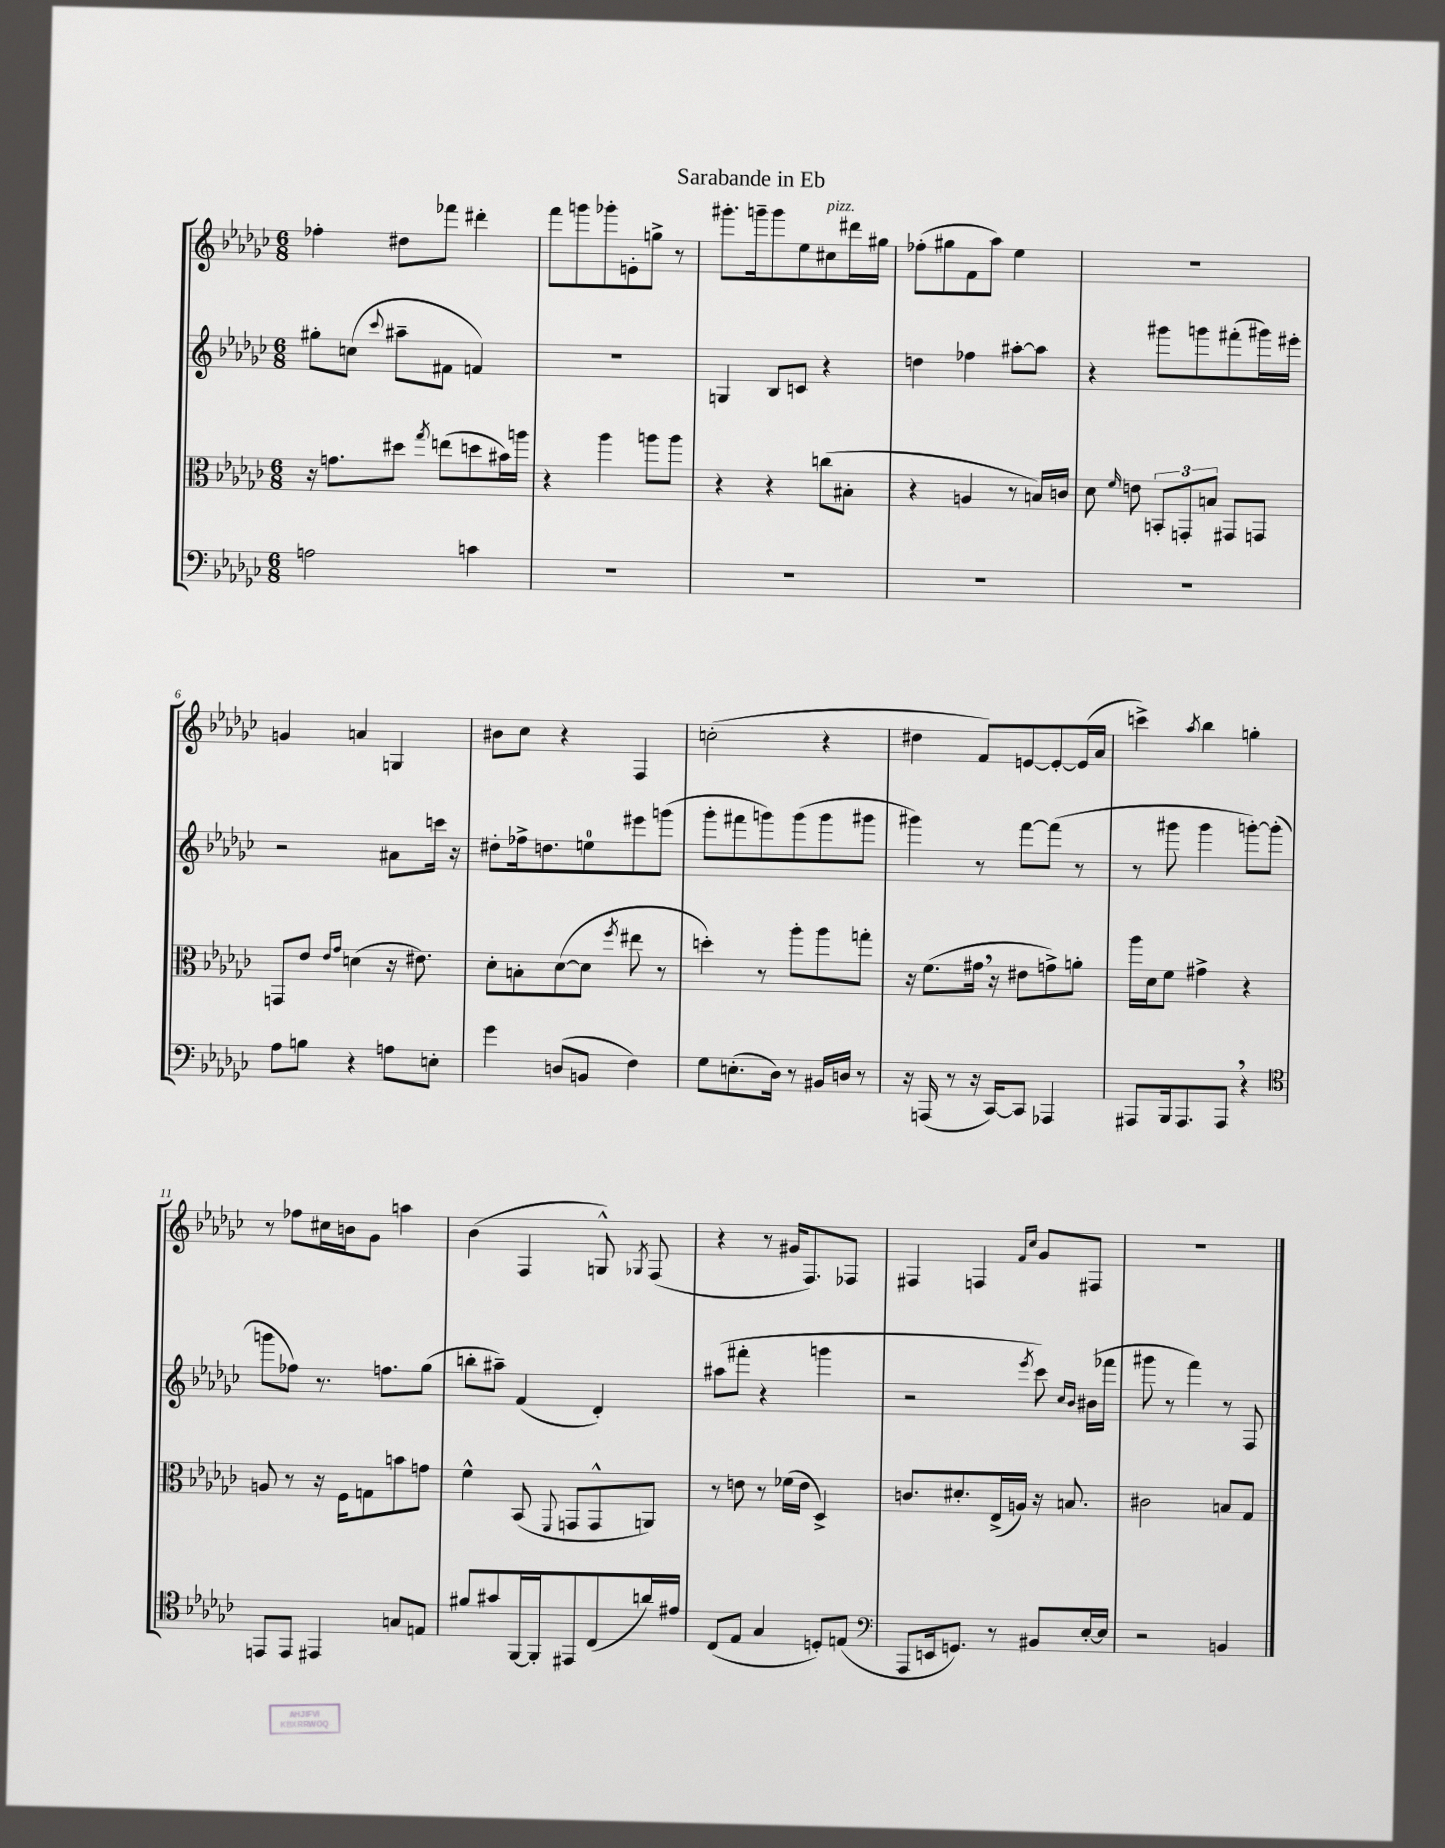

**kern	**kern	**kern	**kern
*staff4	*staff3	*staff2	*staff1
*clefF4	*clefC3	*clefG2	*clefG2
*k[b-e-a-d-g-c-]	*k[b-e-a-d-g-c-]	*k[b-e-a-d-g-c-]	*k[b-e-a-d-g-c-]
*M6/8	*M6/8	*M6/8	*M6/8
2A	16r	8gg#'	4ff-'
.	8.g	.	.
.	.	(8cc	.
.	.	8qqccc-	.
.	8dd#	8aa#~	8dd#
.	8qgg-	.	.
.	(8ee	8f#	8fff-
4c	8dd	4f)	4ddd#'
.	16b#)	.	.
.	16aa	.	.
=	=	=	=
2.r	4r	2.r	8fff
.	.	.	8ggg
.	4aa-	.	8ggg-'
.	.	.	8e'
.	8aa	.	8gg^
.	8aa	.	8r
=	=	=	=
2.r	4r	4G	8.ggg#'
.	.	.	16ggg~
.	4r	8B-	8ggg
.	.	8c	8ee-
.	(8cc	4r	8cc#
.	8B#'	.	16ddd#
.	.	.	16gg#
=	=	=	=
2.r	4r	4dd	(8ff-'
.	.	.	8gg#
.	4A	4ff-	8f
.	.	.	8aa-)
.	8r	[8aa#'	4ee-
.	16B)	8aa#]	.
.	16c	.	.
=	=	=	=
2.r	8d-	4r	2.r
.	16qqf	.	.
.	8e	.	.
.	12BB'	8ggg#	.
.	12GG'	.	.
.	.	8ggg	.
.	12B	.	.
.	8GG#	(8fff#'	.
.	8GG	16ggg#)	.
.	.	16eee#'	.
=	=	=	=
8A-	8GG	2r	4g
8B	8e-	.	.
.	16qqe-	.	.
.	16qqg-	.	.
4r	(4d	.	4a
8A	16r	8a#	4G
.	8.e#)	.	.
8E'	.	16ccc	.
.	.	16r	.
=	=	=	=
4g-	8d-'	8dd#'	8b#
.	8B'	16ff-^	8cc-
.	.	8.dd	.
(8D	([8d-	.	4r
8BB	8d-]	8ee	.
.	8qff	.	.
4F)	8ee#	8eee#	4F
.	8r	(8ggg	.
=	=	=	=
8G-	4dd')	8ggg-'	(2cc'
(8.E'	.	8fff#	.
.	8r	8ggg)	.
16D-)	.	.	.
8r	8aa-'	(8ggg	.
16BB#	8aa-	8ggg	4r
16D	.	.	.
8r	8gg'	8ggg#	.
=	=	=	=
16r	16r	4ggg#)	4dd#
(16AAA	(8.f	.	.
8r	.	.	.
16r	16g#	8r	8f)
[16CC-)	16r	.	.
8CC-]	8e#	[8fff	[8e
4AAA-	8g^)	(8fff]	8e'_
.	8a'	8r	(16e]
.	.	.	16a-
=	=	=	=
8AAA#	16aa-	8r	4ccc^)
.	16d-	.	.
16BBB-	8f	8ggg#	.
8.AAA#	.	.	.
.	.	.	8qaa-
.	4g#^	4ggg#	4bb-
8AAA#	.	.	.
4r	4r	[8ggg')	4gg'
.	.	(8ggg']	.
=	=	=	=
*clefC4	*	*	*
8EE	8A	8ggg	8r
8EE	8r	8ff-)	8ff-
4EE#	16r	8.r	16cc#
.	16F	.	16b
.	8G	.	8g-
.	.	8.ff	.
8G	8b	.	4aa
8E	8g	(8gg-	.
=	=	=	=
8f#	4f^^	8bb'	(4b-
8g#	.	8aa#~)	.
[16FF	(8BB-	(4f	4F
16FF']	.	.	.
.	8qqFF	.	.
8EE#	8GG	.	.
(8C-	8GG^^	4d-')	8G^^)
.	.	.	8qG-
16a)	8AA)	.	(8F
16e#	.	.	.
=	=	=	=
(8C-	8r	(8aa#	4r
8E-	8e	8fff#'	.
4G-	8r	4r	8r
.	(16f-	.	16g#
.	16e	.	8.F)
8D')	4D-^)	4ggg	.
(8E	.	.	8F-
=	=	=	=
*clefF4	*	*	*
8AAA-	8.c	2r	4F#
16EE	.	.	.
8.GG)	8.d#'	.	.
.	.	.	4F
8r	(16E-^	.	.
.	16A)	.	.
.	.	.	16qqf
.	.	8qeee-	16qqcc-
8BB#	16r	8ccc-)	8g-
.	8.B	.	.
.	.	16qqcc-	.
.	.	16qqb-	.
[16E-'	.	(16b#	8F#
16E-]	.	16fff-	.
=	=	=	=
2r	2c#	8ggg#	2.r
.	.	8r	.
.	.	4fff)	.
4BB	8B	8r	.
.	8G-	8F	.
==	==	==	==
*-	*-	*-	*-
